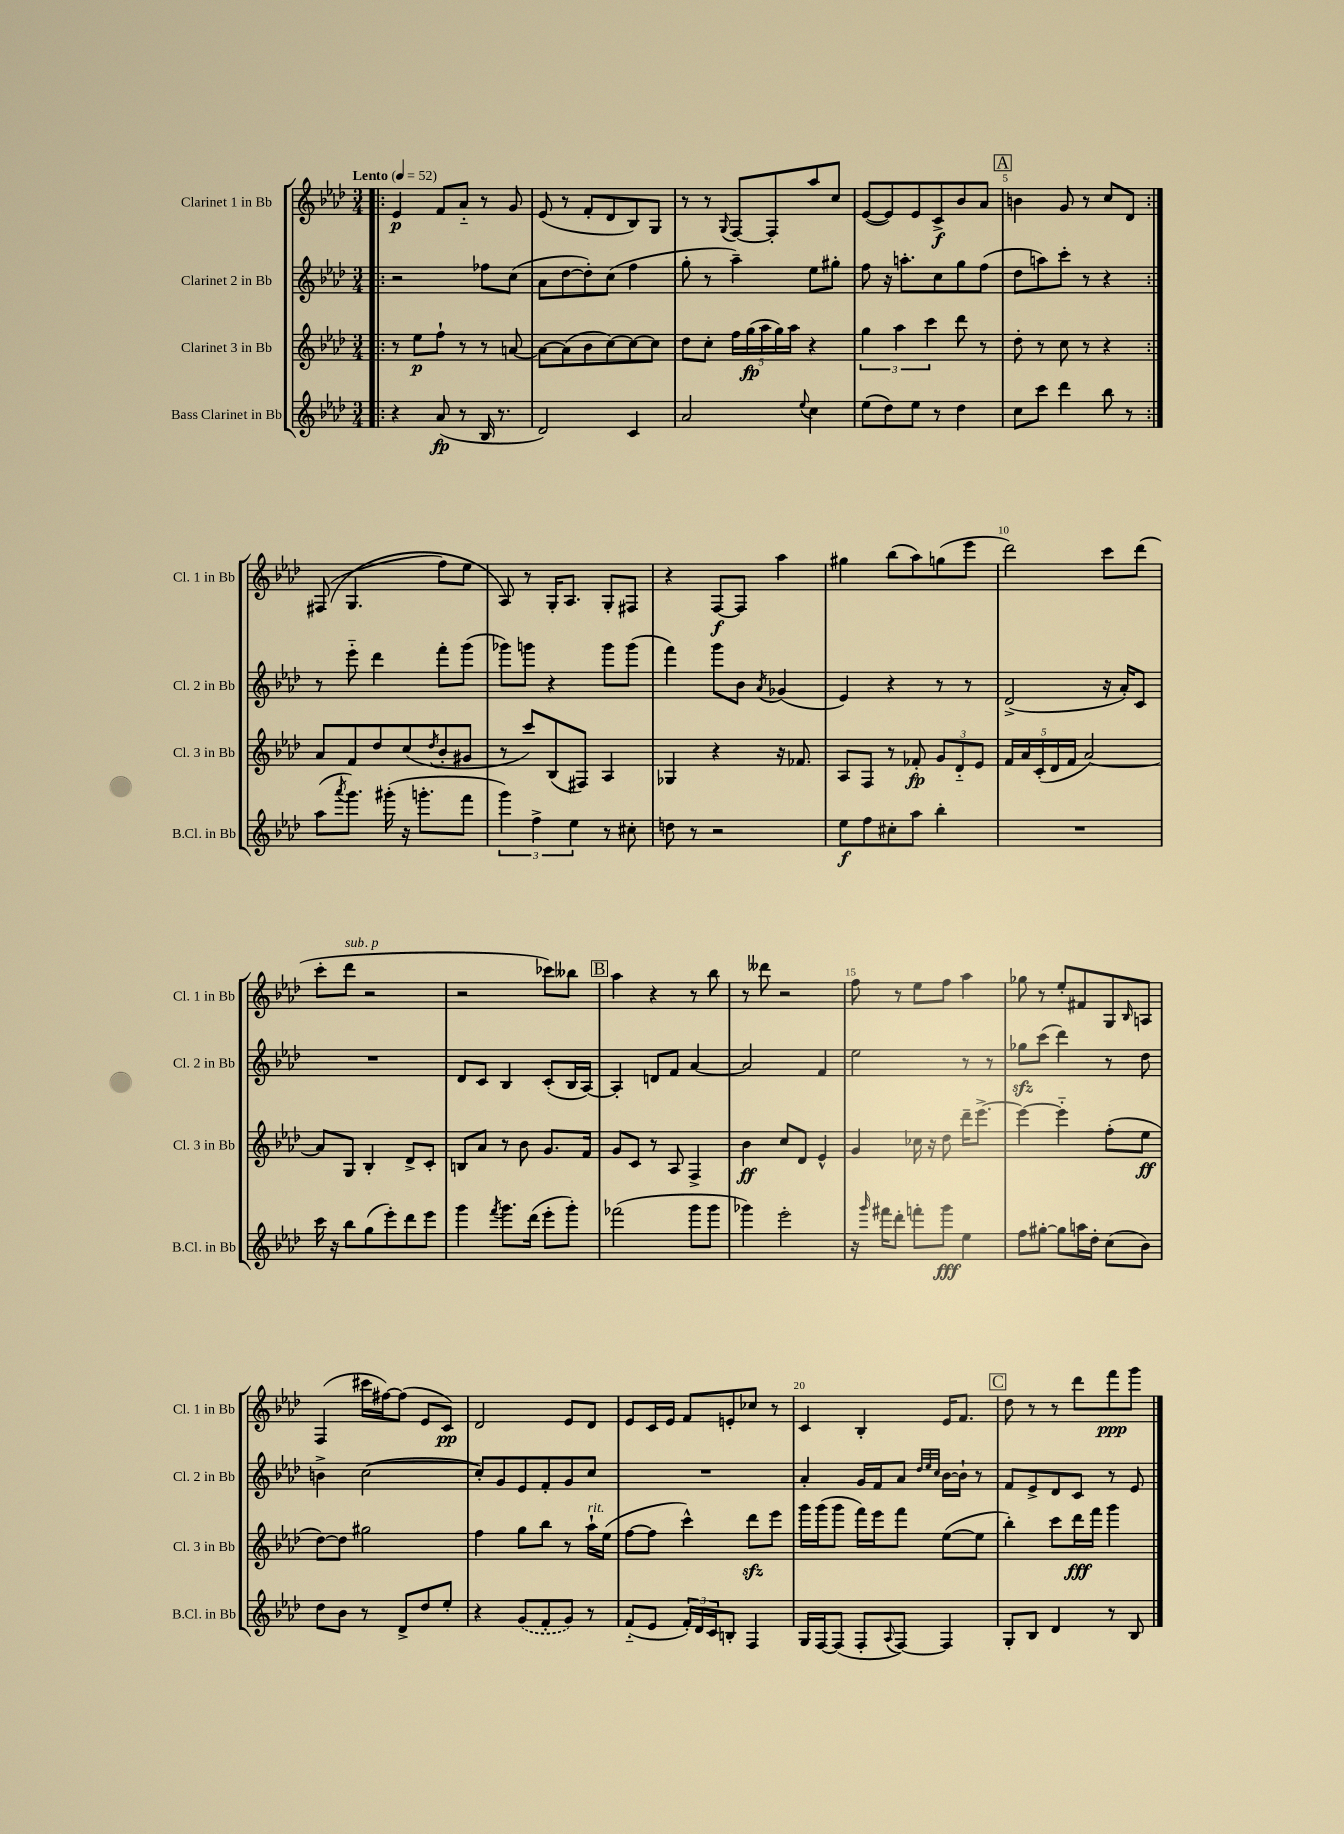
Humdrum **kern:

**kern	**dynam	**kern	**dynam	**kern	**kern	**dynam
*part4	*part4	*part3	*part3	*part2	*part1	*part1
*staff4	*staff4	*staff3	*staff3	*staff2	*staff1	*staff1
*I"Bass Clarinet in Bb	*	*I"Clarinet 3 in Bb	*	*I"Clarinet 2 in Bb	*I"Clarinet 1 in Bb	*
*I'B.Cl. in Bb	*	*I'Cl. 3 in Bb	*	*I'Cl. 2 in Bb	*I'Cl. 1 in Bb	*
*clefG2	*	*clefG2	*	*clefG2	*clefG2	*
*k[b-e-a-d-]	*	*k[b-e-a-d-]	*	*k[b-e-a-d-]	*k[b-e-a-d-]	*
*M3/4	*	*M3/4	*	*M3/4	*M3/4	*
*MM52	*	*MM52	*	*MM52	*MM52	*
=1!|:	=1!|:	=1!|:	=1!|:	=1!|:	=1!|:	=1!|:
!	!	!	!	!	!LO:TX:a:B:t=Lento	!
4r	.	8r	.	2r	4e-/	p
.	.	8ee-\L	p	.	.	.
(8a-/	fp	8ff`\J	.	.	8f/L	.
8r	.	8r	.	.	8a-/J	.
16B-/	.	8r	.	8ff-X\L	8r	.
8.r	.	.	.	.	.	.
.	.	[8an/	.	(8cc\J	8g/	.
=2	=2	=2	=2	=2	=2	=2
2d-/)	.	8a\L_	.	8a-\L	(8e-/	.
.	.	(8a\]	.	[8dd-\	8r	.
.	.	8b-\	.	8dd-'\])	8f'/L	.
.	.	[8cc\)	.	(8cc\J	8d-/	.
4c/	.	8cc\_	.	4ff\	8B-/)	.
.	.	8cc\J]	.	.	8G/J	.
=3	=3	=3	=3	=3	=3	=3
2a-/	.	8dd-\L	.	8gg'\	8r	.
.	.	8cc'\J	.	8r	8r	.
.	.	.	.	.	8qqG/	.
.	.	20ff\LL	.	4aa-~\)	[8F/L	.
.	.	(20gg\	fp	.	.	.
.	.	20aa-\	.	.	.	.
.	.	.	.	.	8F'/]	.
.	.	20gg\)	.	.	.	.
.	.	20aa-\JJ	.	.	.	.
8qqee-/	.	.	.	.	.	.
4cc\	.	4r	.	8ee-\L	8aa-/	.
.	.	.	.	8gg#X'\J	8cc/J	.
=4	=4	=4	=4	=4	=4	=4
(8ee-\L	.	6gg\	.	8ff\	([8e-/L	.
8dd-\)	.	.	.	16r	8e-/])	.
.	.	6aa-\	.	.	.	.
.	.	.	.	8.aan'\L	.	.
8ee-\J	.	.	.	.	8e-/	.
.	.	6ccc\	.	.	.	.
8r	.	.	.	8cc\	8c^/	f
4dd-\	.	8ddd-\	.	8gg\	8b-/	.
.	.	8r	.	(8ff\J	8a-/J	.
!!LO:REH:place=s1:t=A
=5	=5	=5	=5	=5	=5	=5
8cc\L	.	8dd-'\	.	8dd-\L	4bn\	.
8ccc\J	.	8r	.	8aan\)	.	.
4ddd-\	.	8cc\	.	8ccc'\J	8g/	.
.	.	8r	.	8r	8r	.
8bb-\	.	4r	.	4r	8cc/L	.
8r	.	.	.	.	8d-/J	.
!!LO:LB:g=z
=6:|!	=6:|!	=6:|!	=6:|!	=6:|!	=6:|!	=6:|!
(8aa-\L	.	8a-/L	.	8r	((8F#X/	.
8qaaa-/	.	.	.	.	.	.
8.ggg\J)	.	8f/	.	8eee-\	4.G/	.
.	.	8dd-/	.	4ddd-\	.	.
(16ggg#X'\	.	.	.	.	.	.
16r	.	(8cc/	.	.	.	.
8.gggn'\L	.	.	.	.	.	.
.	.	8qdd-/	.	.	.	.
.	.	8b-'/	.	8fff'\L	8ff\L)	.
8fff\J	.	8g#X/J	.	(8ggg\J	8ee-\J	.
=7	=7	=7	=7	=7	=7	=7
6ggg\)	.	8r	.	8ggg-X\L)	8A-/)	.
.	.	8ccc/L)	.	8gggn\J	8r	.
6ff^\	.	.	.	.	.	.
.	.	(8B-/	.	4r	16G'/KL	.
.	.	.	.	.	8.A-/J	.
6ee-\	.	.	.	.	.	.
.	.	8F#X/J)	.	.	.	.
8r	.	4A-/	.	8ggg\L	8G'/L	.
8cc#X'\	.	.	.	(8ggg\J	8F#X/J	.
=8	=8	=8	=8	=8	=8	=8
8ddn\	.	4G-X/	.	4fff\)	4r	.
8r	.	.	.	.	.	.
2r	.	4r	.	8ggg\L	[8F/L	f
.	.	.	.	8b-\J	8F/J]	.
.	.	.	.	8qa-/	.	.
.	.	16r	.	(4g-X/	4aa-\	.
.	.	8.f-X/	.	.	.	.
=9	=9	=9	=9	=9	=9	=9
8ee-\L	f	8A-/L	.	4e-/)	4gg#X\	.
8ff\	.	8F/J	.	.	.	.
8cc#X'\	.	8r	.	4r	(8bb-\L	.
8aa-\J	.	8f-X'/	fp	.	8aa-\)	.
4bb-'\	.	12g/L	.	8r	(8ggn\	.
.	.	12d-/	.	.	.	.
.	.	.	.	8r	8eee-\J	.
.	.	12e-/J	.	.	.	.
=10	=10	=10	=10	=10	=10	=10
2.r	.	20f/LL	.	(2d-^/	2ddd-\)	.
.	.	20a-/	.	.	.	.
.	.	(20c'/	.	.	.	.
.	.	20d-/	.	.	.	.
.	.	20f/JJ	.	.	.	.
.	.	[2a-/)	.	.	.	.
.	.	.	.	16r	8ccc\L	.
.	.	.	.	16a-'/KL)	.	.
.	.	.	.	8c/J	(8ddd-\J	.
!!LO:LB:g=z
=11	=11	=11	=11	=11	=11	=11
16ccc\	.	8a-/L]	.	2.r	8ccc'\L	.
16r	.	.	.	.	.	.
!	!	!	!	!	!LO:TX:a:i:t=sub. p	!
8bb-\L	.	8G/J	.	.	8ddd-\J	.
(8gg\	.	4B-'/	.	.	2r	.
8eee-'\)	.	.	.	.	.	.
8ddd-\	.	8d-^/L	.	.	.	.
8eee-\J	.	8c'/J	.	.	.	.
=12	=12	=12	=12	=12	=12	=12
4ggg\	.	8Bn/L	.	8d-/L	2r	.
.	.	8a-/J	.	8c/J	.	.
8qfff/	.	.	.	.	.	.
8.ggg\L	.	8r	.	4B-/	.	.
.	.	8b-\	.	.	.	.
(16ddd-\Jk	.	.	.	.	.	.
8eee-'\L	.	8.g/L	.	(8c'/L	8ccc-X\L)	.
8ggg'\J)	.	.	.	16B-/L	8bb--X\J	.
.	.	16f/Jk	.	[16A-/JJ)	.	.
!!LO:REH:place=s1:t=B
=13	=13	=13	=13	=13	=13	=13
(2fff-X\	.	8g/L	.	4A-'/]	4aa-\	.
.	.	8c/J	.	.	.	.
.	.	8r	.	8dn/L	4r	.
.	.	8A-/	.	8f/J	.	.
8ggg\L	.	4F^/	.	[4a-/	8r	.
8ggg\J	.	.	.	.	8bb-\	.
=14	=14	=14	=14	=14	=14	=14
4ggg-X\)	.	4b-\	ff	2a-/]	8r	.
.	.	.	.	.	8ddd--X\	.
2eee-'\	.	8cc/L	.	.	2r	.
.	.	8d-/J	.	.	.	.
.	.	4e-^^/	.	4f/	.	.
=15	=15	=15	=15	=15	=15	=15
16r	.	4g/	.	2ee-\	8ff\	.
16qqggg/	.	.	.	.	.	.
16fff#X\KL	.	.	.	.	.	.
8ddd-'\J	.	.	.	.	8r	.
8fffn'\L	.	16cc-X\	.	.	8ee-\L	.
.	.	16r	.	.	.	.
8ggg\J	fff	8dd-\	.	.	8ff\J	.
4ee-\	.	16ddd-~\KL	.	8r	4aa-\	.
.	.	[8.eee-^\J	.	.	.	.
.	.	.	.	8r	.	.
=16	=16	=16	=16	=16	=16	=16
8ff\L	.	4eee-\_	.	8gg-Xzz\L	8gg-X\	.
[8gg#X'\J	.	.	.	(8ccc\J	8r	.
8gg#\L]	.	4eee-\]	.	4ddd-\)	8ee-'/L	.
16aan\L	.	.	.	.	8f#X/	.
16dd-'\JJ	.	.	.	.	.	.
(8cc\L	.	(8ff'\L	.	8r	8G/	.
.	.	.	.	.	16qqB-/	.
8b-\J)	.	8ee-\J	ff	8dd-\	8An/J	.
!!LO:LB:g=z
=17	=17	=17	=17	=17	=17	=17
8dd-\L	.	[8dd-\L)	.	4bn^\	(4F/	.
8b-\J	.	8dd-\J]	.	.	.	.
8r	.	2gg#X\	.	([2cc\	16ccc#X\LL	.
.	.	.	.	.	[16ff#X\J)	.
8d-^/L	.	.	.	.	(8ff#\J]	.
8dd-/	.	.	.	.	8e-/L	.
8ee-'/J	.	.	.	.	8c/J)	pp
=18	=18	=18	=18	=18	=18	=18
4r	.	4ff\	.	8cc'/L])	2d-/	.
.	.	.	.	8g/	.	.
(8g/L	.	8gg\L	.	8e-/	.	.
8f'/	.	8bb-\J	.	8f'/	.	.
8g/J)	.	8r	.	8g/	8e-/L	.
!	!	!LO:TX:a:i:t=rit.	!	!	!	!
8r	.	16aa-`\LL	.	8cc/J	8d-/J	.
.	.	(16ee-\JJ	.	.	.	.
=19	=19	=19	=19	=19	=19	=19
(8f/L	.	[8ff\L	.	2.r	8e-/L	.
8e-/J	.	8ff\J]	.	.	16c/L	.
.	.	.	.	.	16e-/JJ	.
24f'/LL)	.	4ccc^^\)	.	.	8f/L	.
24d-/	.	.	.	.	.	.
24c/J	.	.	.	.	.	.
8Bn'/J	.	.	.	.	8en'/	.
4F/	.	8ddd-zz\L	.	.	8cc-X/J	.
.	.	8eee-\J	.	.	8r	.
=20	=20	=20	=20	=20	=20	=20
16G/LL	.	16ggg\LL	.	4a-'/	4c/	.
[16F/J	.	(16ggg\J	.	.	.	.
(8F/J]	.	8ggg\J	.	.	.	.
8F'/L	.	16fff\LL)	.	16g/LL	4B-'/	.
.	.	16eee-\J	.	16f/J	.	.
8qqA-/	.	.	.	.	.	.
[8F/J)	.	8fff\J	.	8a-/J	.	.
.	.	.	.	32qqdd-/LLL	.	.
.	.	.	.	32qqee-/	.	.
.	.	.	.	32qqcc/JJJ	.	.
4F/]	.	([8ee-\L	.	[16b-\LL	16e-/KL	.
.	.	.	.	16b-`\JJ]	8.f/J	.
.	.	8ee-\J]	.	8r	.	.
!!LO:REH:place=s1:t=C
=21	=21	=21	=21	=21	=21	=21
8G'/L	.	4bb-'\)	.	8f/L	8dd-\	.
8B-/J	.	.	.	8e-^/	8r	.
4d-/	.	8ccc\L	.	8d-/	8r	.
.	.	16ddd-\L	fff	8c/J	8ddd-\L	.
.	.	16fff\JJ	.	.	.	.
8r	.	4ggg\	.	8r	8fff\	ppp
8B-/	.	.	.	8e-/	8ggg\J	.
==	==	==	==	==	==	==
*-	*-	*-	*-	*-	*-	*-
